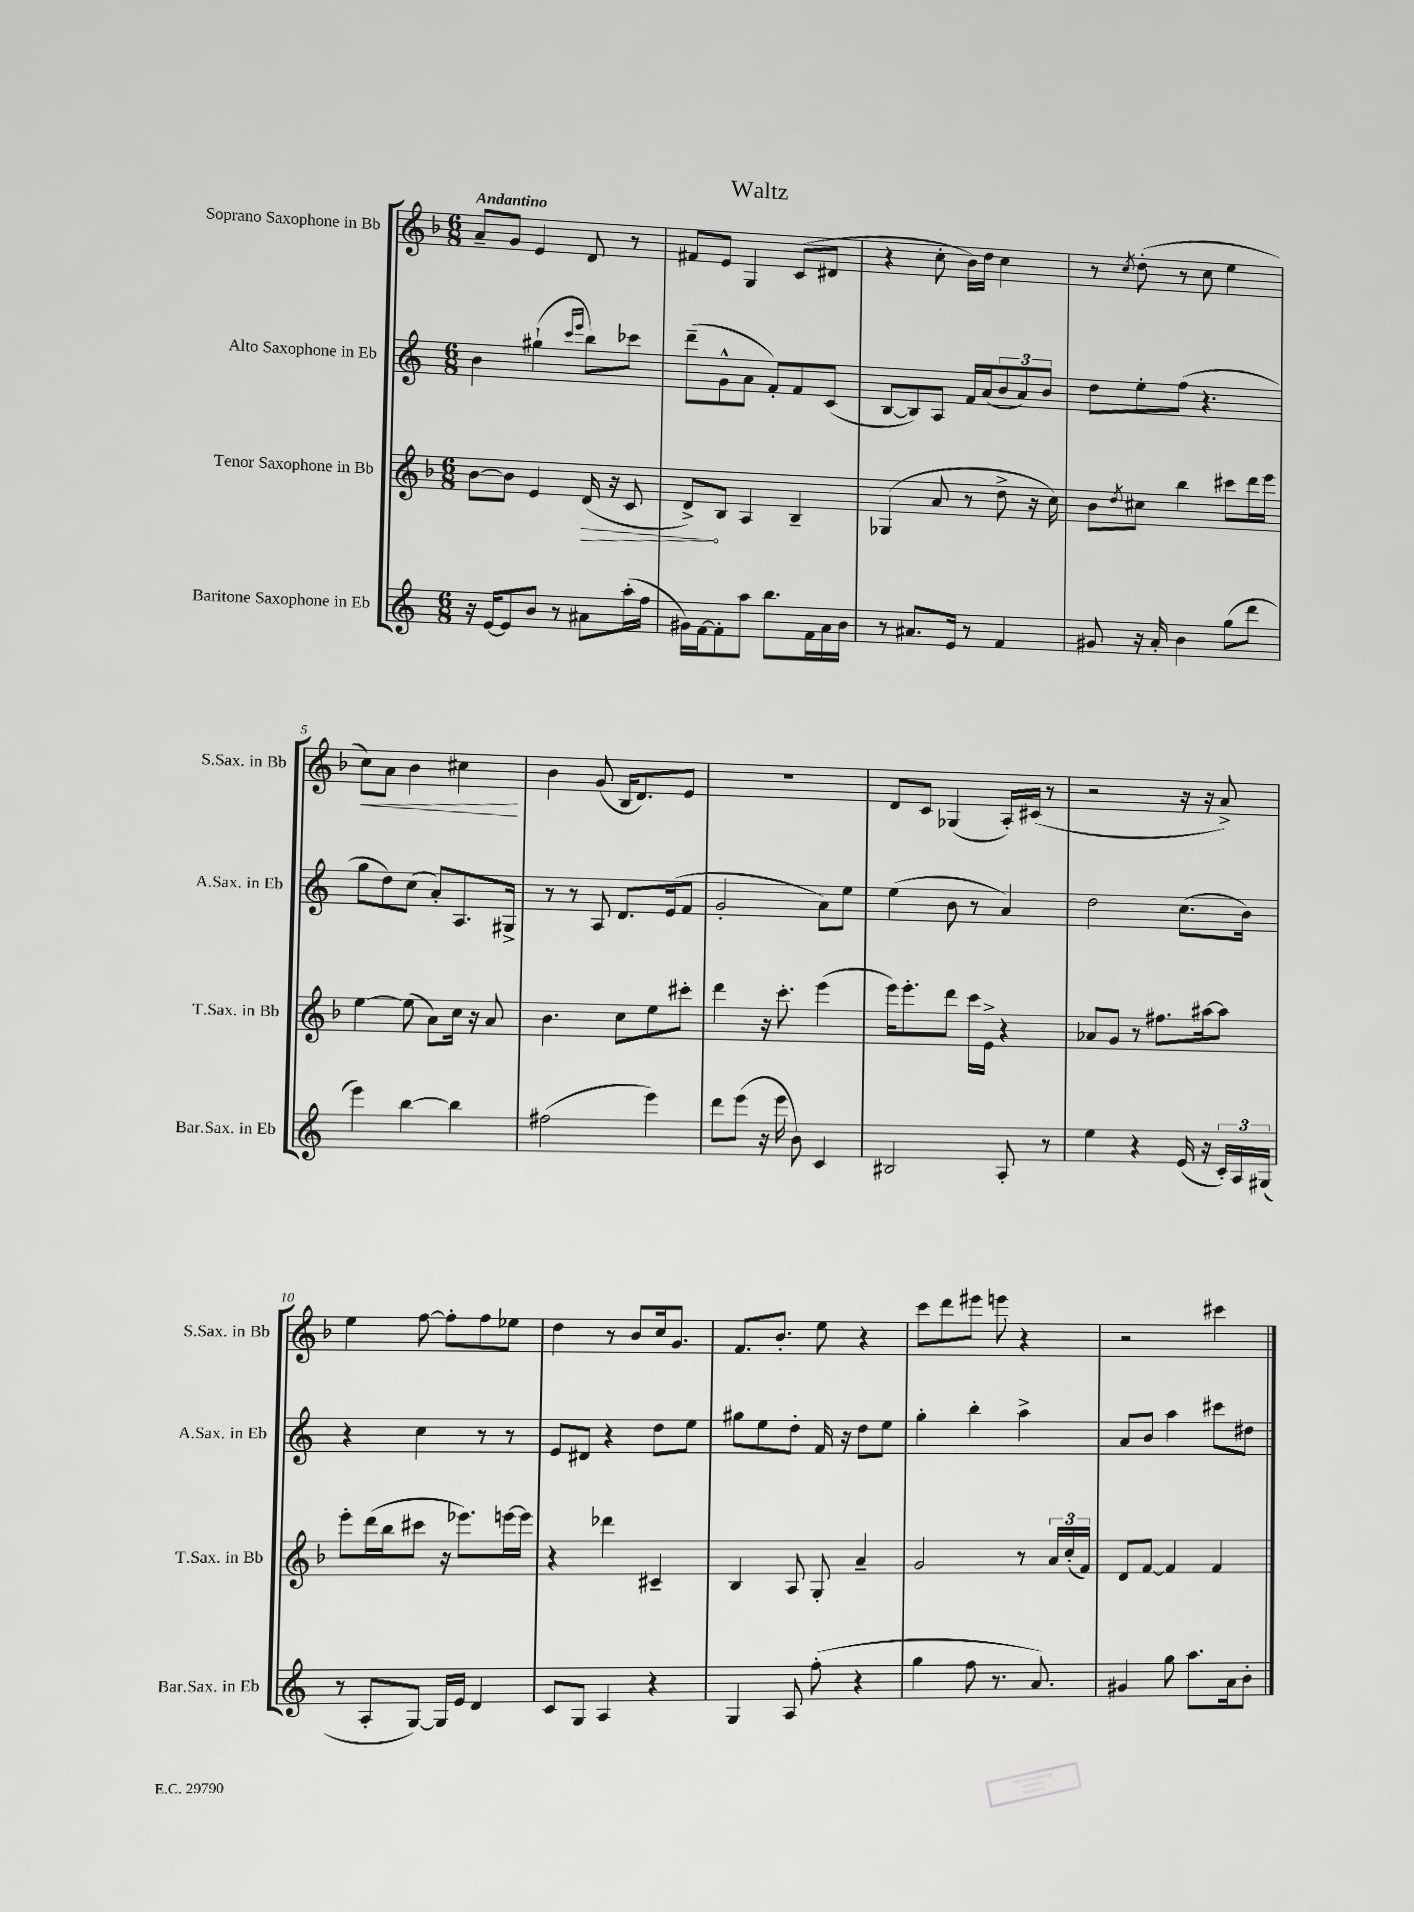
\header { title = "Waltz" }
<<
\new StaffGroup <<
\new Staff = "s0" \with { instrumentName = "Soprano Saxophone in Bb" shortInstrumentName = "S.Sax. in Bb" } {
    \clef treble \key f \major \numericTimeSignature \time 6/8 \tempo "Andantino"
    a'8-- g'8 e'4 d'8 r8 |
    fis'8 e'8 g4 c'8( dis'8 |
    r4 c''8-. bes'16) d''16 c''4 |
    r8 \acciaccatura { c''8 } d''8-.( r8 c''8 e''4 |
    c''8\<) a'8 bes'4 cis''4\! |
    bes'4 g'8( bes16 d'8.) e'8 |
    R2. |
    d'8 c'8 ges4( a16-.) cis'16( r8 |
    r2 r16 r16 a'8->) |
    e''4 f''8~ f''8-. f''8 ees''8 |
    d''4 r8 bes'8 c''16 g'8. |
    f'8. bes'8.-. e''8 r4 |
    c'''8 d'''8 eis'''8 e'''8 r4 |
    r2 cis'''4 \bar "|." |
}
\new Staff = "s1" \with { instrumentName = "Alto Saxophone in Eb" shortInstrumentName = "A.Sax. in Eb" } {
    \clef treble \key c \major \numericTimeSignature \time 6/8
    b'4 gis''4-!( \grace { c'''16 e'''16 } b''8) ces'''8 |
    d'''8--( g'8-^ a'8 f'8-.) f'8 c'8( |
    b8~ b8) a8 f'16 a'16( \tuplet 3/2 { b'8 a'8) b'8 } |
    d''8 e''8-. f''8( r4. |
    g''8 d''8) c''8( a'8-.) a8. gis16-> |
    r8 r8 a8 d'8. e'16( f'8 |
    g'2-. a'8) e''8 |
    e''4( b'8 r8 a'4) |
    d''2 c''8.( b'16) |
    r4 c''4 r8 r8 |
    e'8 dis'8 r4 d''8 e''8 |
    gis''8 e''8 d''8-. f'16 r16 d''8 e''8 |
    g''4-. b''4-. a''4-> |
    a'8 b'8 a''4 cis'''8 dis''8 \bar "|." |
}
\new Staff = "s2" \with { instrumentName = "Tenor Saxophone in Bb" shortInstrumentName = "T.Sax. in Bb" } {
    \clef treble \key f \major \numericTimeSignature \time 6/8
    bes'8~ bes'8 e'4 \once \override Hairpin.circled-tip = ##t d'16\>( r16 c'8 |
    d'8->\!) bes8 a4 bes4-- |
    ges4( a'8 r8 d''8-> r16 c''16) |
    bes'8 \acciaccatura { d''8 } cis''8 bes''4 cis'''8 d'''16 e'''16 |
    e''4~ e''8( a'8) c''16 r16 a'8 |
    bes'4. c''8 e''8 cis'''8-. |
    d'''4 r16 c'''8.-. e'''4( |
    e'''16) e'''8.-. d'''8 c'''16 e'16-> r4 |
    aes'8 g'8 r8 fis''8. ais''16~ ais''8 |
    e'''8-. d'''16( bes''16 cis'''8 r16 ees'''8.) e'''16~ e'''16 |
    r4 des'''4 cis'4-- |
    bes4 a8 g8-. a'4-- |
    g'2 r8 \tuplet 3/2 { a'16 c''16-.( f'16) } |
    d'8 f'8~ f'4 f'4 \bar "|." |
}
\new Staff = "s3" \with { instrumentName = "Baritone Saxophone in Eb" shortInstrumentName = "Bar.Sax. in Eb" } {
    \clef treble \key c \major \numericTimeSignature \time 6/8
    r16 e'16~ e'8 b'8 r8 ais'8 a''16-.( f''16 |
    gis'16) f'16~ f'8-. a''8 b''8. f'16 a'16 b'16 |
    r8 ais'8. e'16 r8 f'4 |
    gis'8 r16 a'16-. b'4 g''8( d'''8 |
    e'''4) b''4~ b''4 |
    fis''2( e'''4) |
    d'''8 e'''8( r16 e'''16 b'8) c'4 |
    bis2 a8-. r8 |
    e''4 r4 e'16( r16 \tuplet 3/2 { c'16-.) a16 gis16( } |
    r8 a8-. g8~) g16 e'16 d'4 |
    c'8 g8 a4 r4 |
    g4 a8 f''8-.( r4 |
    g''4 f''8 r8. a'8.) |
    gis'4 g''8 a''8. a'16 b'8-. \bar "|." |
}
>>
>>
